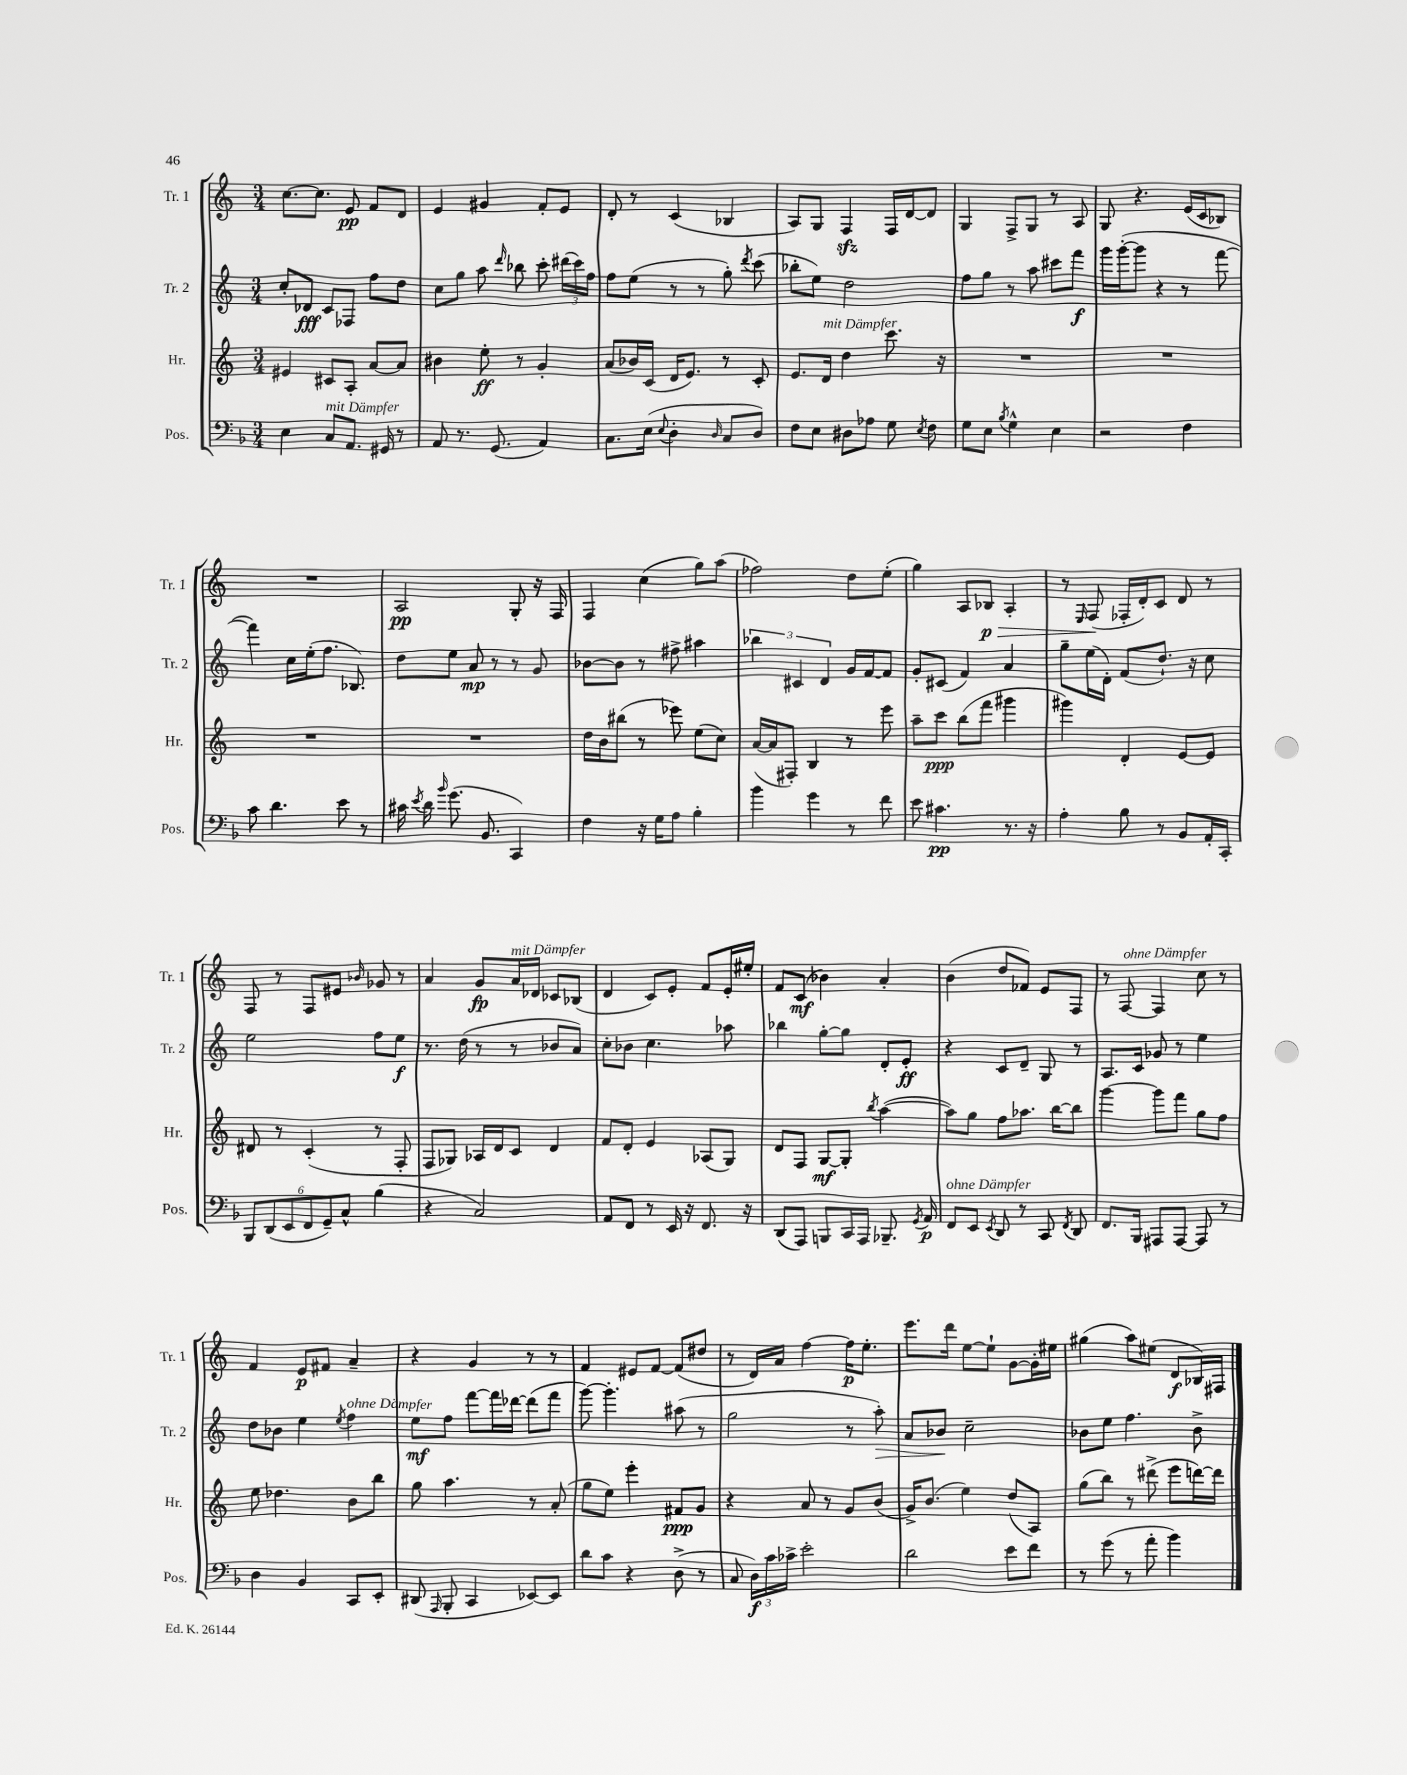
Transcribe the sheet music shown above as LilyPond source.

<<
\new StaffGroup <<
\new Staff = "s0" \with { instrumentName = "Tr. 1" shortInstrumentName = "Tr. 1" } {
    \clef treble \key c \major \numericTimeSignature \time 3/4
    \autoBeamOff c''8.[~ c''8.] e'8\pp f'8[ d'8] |
    e'4 gis'4 f'8[-. e'8] |
    d'8-. r8 c'4( bes4 |
    a8[) g8] f4\sfz f16[ d'16~ d'8] |
    g4 f8[-> g8] r8 a8 |
    g8 r4. e'16[( c'16 bes8]) |
    R2. |
    a2\pp g8-. r16 f16 |
    f4 c''4( g''8[) a''8]( |
    fes''2) d''8[ e''8]-.( |
    g''4) a8[ bes8]\p\> a4-. |
    r8 \grace { e16 } f8\!( fes16[-. d'16-.) c'8] d'8 r8 |
    f8 r8 f8[ eis'8] \grace { bes'16 } ges'8 r8 |
    a'4 g'8[\fp a'16^\markup { \italic "mit Dämpfer" } des'16] ces'8[ bes8]( |
    d'4 c'8[) e'8]-. f'8[ e'16-. eis''16]-. |
    f'8[ c'8]\mf( bes'4) a'4-. |
    b'4( d''8[ fes'8]) e'8[ f8] |
    r8 f8~^\markup { \italic "ohne Dämpfer" } f4 c''8 r8 |
    f'4 e'8[\p fis'8] a'4-- |
    r4 g'4 r8 r8 |
    f'4 eis'8[ f'8]~ f'8[( dis''8] |
    r8 d'16[) a'16] f''4~ f''16[\p e''8.]-. |
    e'''8.[ d'''16] e''8[~ e''8]-! g'8[~ g'16-. eis''16] |
    gis''4( a''8[) eis''8]( d'8[\f bes16) fis16] \bar "|." |
}
\new Staff = "s1" \with { instrumentName = "Tr. 2" shortInstrumentName = "Tr. 2" } {
    \clef treble \key c \major \numericTimeSignature \time 3/4
    \autoBeamOff c''8[-. des'8]\fff c'8[ fes8] f''8[ d''8] |
    c''8[ g''8] a''8 \grace { d'''16 } bes''8 c'''8-. \tuplet 3/2 { dis'''16[( c'''16) f''16] } |
    f''8[ e''8]( r8 r8 g''8-.) \acciaccatura { d'''8 } c'''8( |
    bes''8[-. e''8]) d''2 |
    f''8[ g''8] r8 a''8 cis'''8[ f'''8]\f |
    g'''16[ g'''16~-.( g'''8] r4 r8 f'''8~ |
    f'''4) c''16[ e''16-.( f''8.] bes8.) |
    d''8[ e''8] a'8\mp r8 r8 g'8 |
    bes'8[~ bes'8] r8 fis''8-> ais''4 |
    \tuplet 3/2 { bes''4 cis'4 d'4 } g'16[ f'16~ f'8] |
    g'8[-. cis'8]( f'4) a'4 |
    g''8[-- e''16( d'16]-.) f'8[( d''8.]-!) r16 c''8 |
    e''2 f''8[ e''8]\f |
    r8. d''16( r8 r8 bes'8[ a'8]) |
    c''8[-. bes'8] c''4. aes''8 |
    bes''4 g''8[~-. g''8] d'8[-. e'8]-.\ff |
    r4 c'8[ d'8]-- g8 r8 |
    a8.[ c'16] ges'8 r8 e''4 |
    d''8[ bes'8] e''4 \acciaccatura { e''8 } f''4^\markup { \italic "ohne Dämpfer" } |
    e''8[\mf f''8] f'''8[~ f'''16 des'''16]~ des'''8[( f'''8] |
    g'''8~) g'''4.-. ais''8( r8 |
    g''2 r8 a''8-.\>) |
    a'8[ bes'8]\! c''2-- |
    bes'8[ e''8] f''4. bes'8-> \bar "|." |
}
\new Staff = "s2" \with { instrumentName = "Hr." shortInstrumentName = "Hr." } {
    \clef treble \key c \major \numericTimeSignature \time 3/4
    \autoBeamOff eis'4 cis'8[ a8]-. a'8[~ a'8] |
    bis'4 e''8-.\ff r8 g'4-. |
    a'8[( bes'16) c'16]( d'16[ e'8.]) r8 c'8-. |
    e'8.[ d'16]^\markup { \italic "mit Dämpfer" } d''4 c'''8. r16 |
    R2. |
    R2. |
    R2. |
    R2. |
    d''16[ b'16 bis''8]( r8 ees'''8) e''8[( c''8]) |
    a'16[~( a'16 fis8]-.) b4 r8 e'''8 |
    a''8[-- c'''8]\ppp b''8[( f'''8] gis'''4 |
    gis'''4) d'4-. e'8[~ e'8] |
    dis'8 r8 c'4-.( r8 f8-. |
    f8[ ges8]) aes16[ d'16 c'8] d'4 |
    f'8[ d'8]-. e'4 aes8[( g8]) |
    d'8[ f8] g8[~\mf g8]-. \acciaccatura { b''8 } a''4~( |
    a''8[) g''8] f''8[ aes''8.] b''16[~ b''8] |
    g'''4~ g'''8[ f'''8] g''8[ f''8] |
    e''8 des''4. b'8[ b''8] |
    g''8 a''4. r8 a'8-.( |
    g''8[ e''8]) e'''4-. fis'8[\ppp g'8] |
    r4 a'8 r8 g'8[ b'8]( |
    g'16[->) b'8.]( e''4) d''8[( a8]) |
    g''8[( b''8]) r8 dis'''8->( e'''8[ d'''16~) d'''16] \bar "|." |
}
\new Staff = "s3" \with { instrumentName = "Pos." shortInstrumentName = "Pos." } {
    \clef bass \key f \major \numericTimeSignature \time 3/4
    \autoBeamOff e4 c8[^\markup { \italic "mit Dämpfer" } a,8.] gis,16 r8 |
    a,8 r8. g,8.( a,4) |
    c8.[ e16]( \appoggiatura { e8 } d4-. \grace { d16 } c8[ d8]) |
    f8[ e8] dis8[ aes8] g8 \acciaccatura { e8 } f8 |
    g8[ e8] \acciaccatura { bes8 } g4-^ e4 |
    r2 f4 |
    c'8 d'4. e'8 r8 |
    cis'16 \acciaccatura { e'8 } d'16 \grace { bes'16 } g'8.( bes,8. c,4) |
    f4 r16 g16[ a8] bes4-. |
    bes'4 g'4 r8 f'8 |
    e'8 cis'4.\pp r8. r16 |
    a4-. bes8 r8 bes,8[ a,16-. c,16]-. |
    \tuplet 6/4 { bes,,8[ d,8( e,8 f,8 g,8--) c8]-^ } bes4( |
    r4 c2) |
    a,8[ f,8] r8 e,16 r16 f,8. r16 |
    d,8[( a,,8]) b,,8[ c,16 a,,16] bes,,8.-- \acciaccatura { g,8 } a,16\p |
    f,8[^\markup { \italic "ohne Dämpfer" } e,8] \acciaccatura { e,8 } d,8 r8 c,8 \acciaccatura { f,8 } d,8 |
    f,8.[ bes,,16] ais,,8[ ais,,8]~ ais,,8 r8 |
    d4 bes,4 c,8[ e,8]-. |
    dis,8( \grace { a,,16 } bes,,8-. c,4 ees,8[~) ees,8] |
    d'8[ c'8] r4 d8->( r8 |
    c8 \tuplet 3/2 { d16[\f) c'16 ces'16]-> } e'2-. |
    d'2 e'8[ f'8] |
    r8 g'8( r8 a'8-. bes'4) \bar "|." |
}
>>
>>
\layout { \context { \Score \remove "Bar_number_engraver" } }
